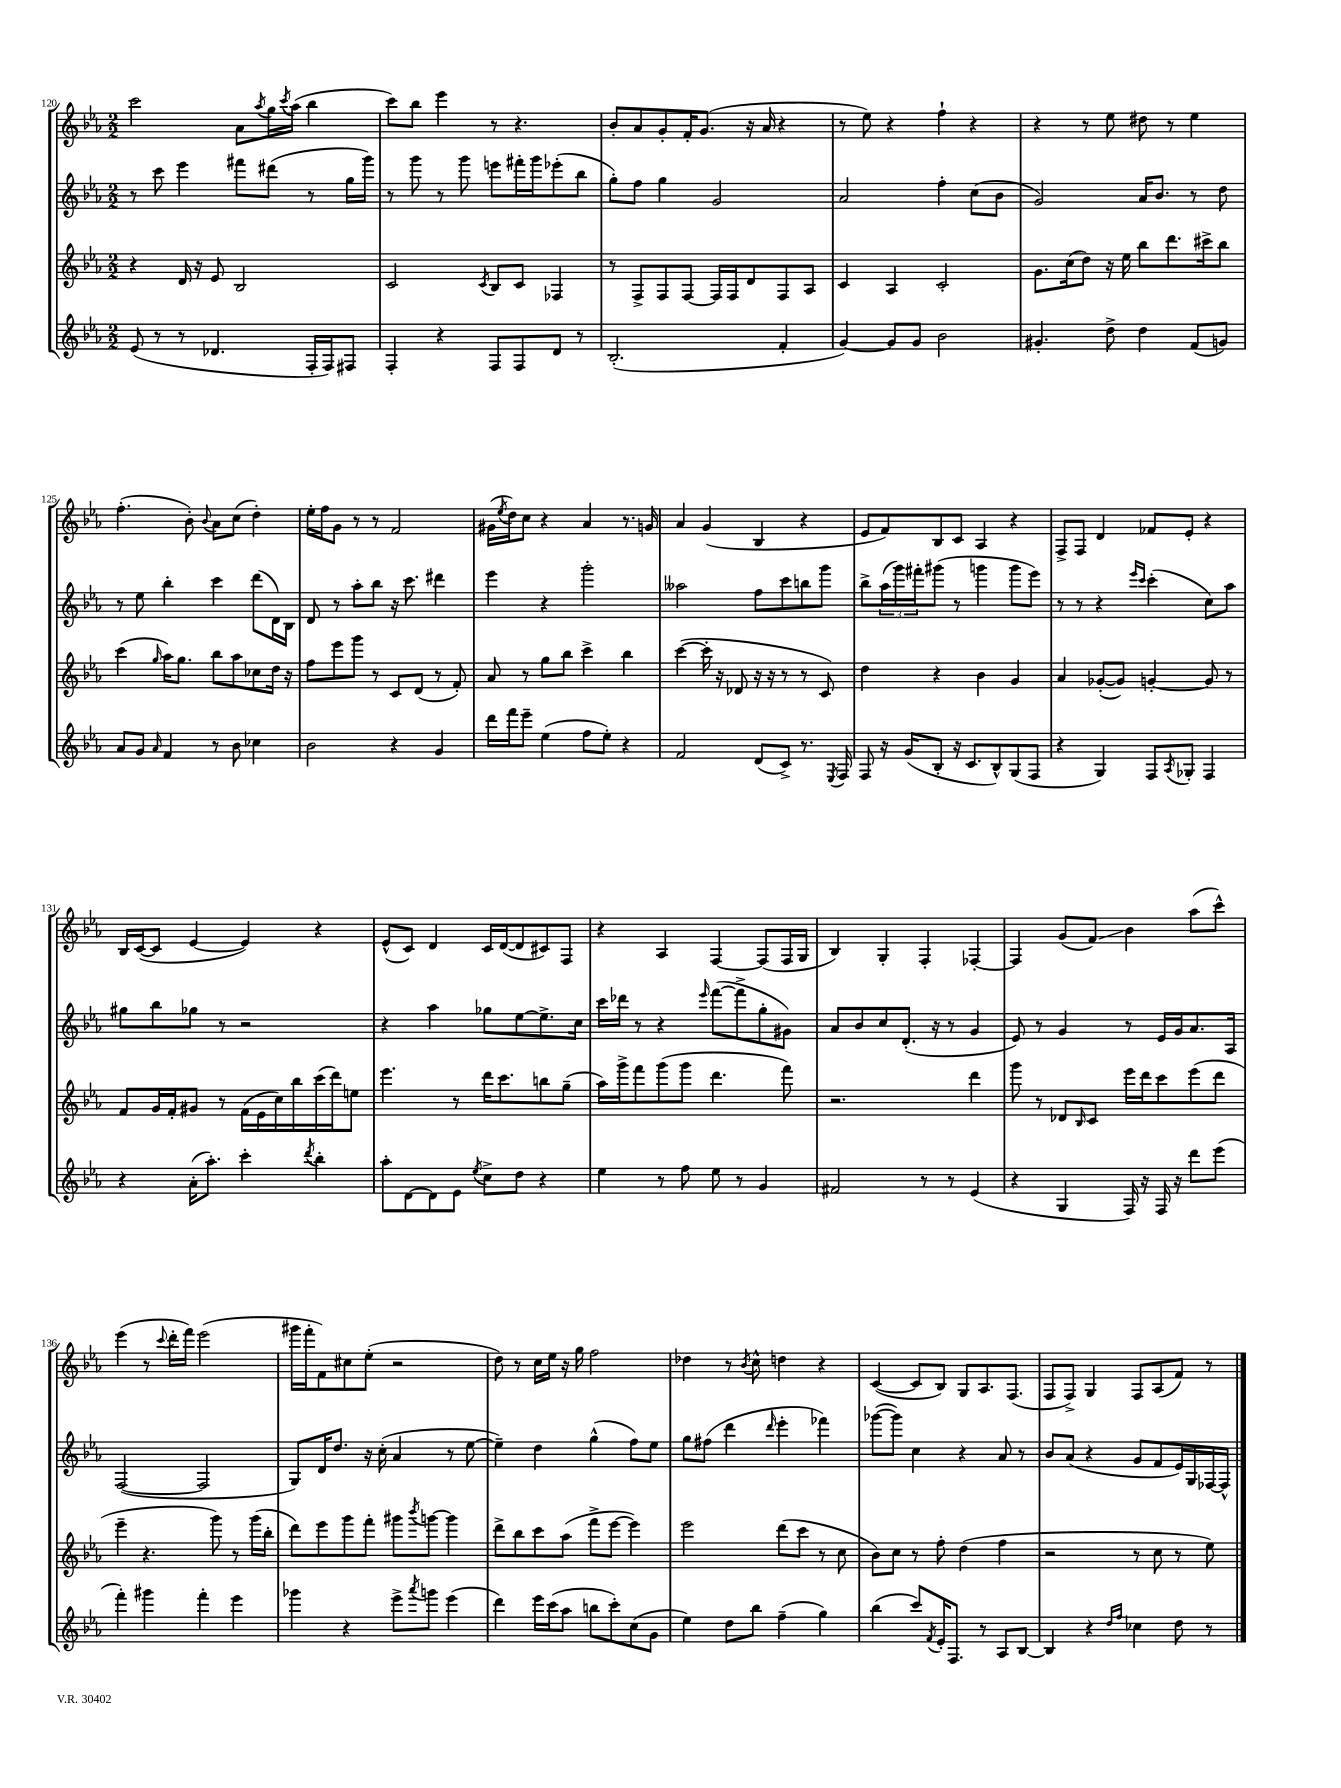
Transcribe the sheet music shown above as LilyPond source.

<<
\new StaffGroup <<
\new Staff = "s0" {
    \clef treble \key ees \major \numericTimeSignature \time 2/2
    c'''2 aes'8 \acciaccatura { aes''8 } g''16 \acciaccatura { c'''8 } aes''16( bes''4 |
    c'''8) bes''8 ees'''4 r8 r4. |
    bes'8-. aes'8 g'8-. f'16-. g'8.( r16 aes'16 r4 |
    r8 ees''8) r4 f''4-! r4 |
    r4 r8 ees''8 dis''8 r8 ees''4 |
    f''4.-.( bes'8-.) \appoggiatura { bes'8 } aes'8 c''8( d''4-.) |
    ees''16-. f''16 g'8 r8 r8 f'2 |
    gis'16( \acciaccatura { ees''8 } d''16) c''8 r4 aes'4 r8. g'16 |
    aes'4 g'4( bes4 r4 |
    ees'8 f'8) bes8 c'8 aes4 r4 |
    f8-> f8 d'4 fes'8 ees'8-. r4 |
    bes16 c'16~( c'8 ees'4~ ees'4) r4 |
    ees'8-^( c'8) d'4 c'16 d'16~( d'8 cis'8) f8 |
    r4 aes4 f4~ f8( f16 g16 |
    bes4) g4-. f4-. fes4~-. |
    fes4 g'8( f'8\glissando) bes'4 aes''8( c'''8-^) |
    ees'''4( r8 \appoggiatura { c'''8 } d'''16-. f'''16) ees'''2( |
    gis'''16 f'''16-. f'8) cis''8 ees''8-.( r2 |
    d''8) r8 c''16 ees''16 r16 g''16 f''2 |
    des''4 r8 \acciaccatura { bes'8 } c''8-^ d''4 r4 |
    c'4~( c'8 bes8) g8 aes8. f8.( |
    f8 f8->) g4 f8 aes8( f'8) r8 \bar "|." |
}
\new Staff = "s1" {
    \clef treble \key ees \major \numericTimeSignature \time 2/2
    r8 c'''8 ees'''4 fis'''8 dis'''8( r8 g''16 g'''16) |
    r8 g'''8 r8 g'''8 e'''8 fis'''16-. g'''16 ees'''8-.( bes''8 |
    g''8-.) f''8 g''4 g'2 |
    aes'2 f''4-. c''8( bes'8 |
    g'2) aes'16 bes'8. r8 d''8 |
    r8 ees''8 bes''4-. c'''4 d'''8( d'16) bes16 |
    d'8 r8 aes''8-. bes''8 r16 c'''8. dis'''4 |
    ees'''4 r4 g'''2-. |
    aeses''2 f''8 c'''8 b''8 g'''8 |
    bes''8-> \tuplet 3/2 { aes''16( g'''16) fis'''16-. } gis'''8( r8 g'''4 g'''8 ees'''8) |
    r8 r8 r4 \grace { ees'''16 c'''16 } c'''4-.( c''8) aes''8 |
    gis''8 bes''8 ges''8 r8 r2 |
    r4 aes''4 ges''8 ees''8~ ees''8.-> c''16 |
    c'''16 des'''16 r8 r4 \grace { ees'''16 } f'''8~( f'''8-> g''8-. gis'8) |
    aes'8 bes'8 c''8 d'8.-.( r16 r8 g'4 |
    ees'8) r8 g'4 r8 ees'16 g'16 aes'8. aes16 |
    f2~( f2 |
    g8) d'16 d''8. r16 c''16-.( aes'4 r8 ees''8~ |
    ees''4--) d''4 g''4-^( f''8) ees''8 |
    g''8 fis''8( d'''4 \grace { d'''16 } ees'''4-. fes'''4) |
    ges'''8~( ges'''8) c''4 r4 aes'8 r8 |
    bes'8 aes'8( r4 g'8 f'8 ees'16) g16 fes16~ fes16-^ \bar "|." |
}
\new Staff = "s2" {
    \clef treble \key ees \major \numericTimeSignature \time 2/2
    r4 d'16 r16 ees'8 bes2 |
    c'2 \acciaccatura { c'8 } bes8 c'8 fes4 |
    r8 f8-> f8 f8~ f16 f16 d'8 f8 aes8 |
    c'4 aes4 c'2-. |
    g'8. c''16( d''8) r16 ees''16 bes''8 d'''8. cis'''16-> bes''8 |
    c'''4( \grace { g''16 } aes''16) g''8. bes''8 aes''8 ces''8 d''16 r16 |
    f''8 ees'''8 g'''8 r8 c'8 d'8( r8 f'8-.) |
    aes'8 r8 g''8 bes''8 c'''4-> bes''4 |
    c'''4~( c'''16-. r16 des'8 r16 r16 r8 r8 c'8) |
    d''4 r4 bes'4 g'4 |
    aes'4 ges'8~-.( ges'8) g'4~-. g'8 r8 |
    f'8 g'16 f'16-. gis'8 r8 f'16( ees'16 c''16) bes''16 c'''16( d'''16) e''8 |
    ees'''4. r8 d'''16 c'''8. b''8 g''8--( |
    aes''16) g'''16-> f'''8 g'''8( g'''8 d'''4. f'''8) |
    r2. d'''4 |
    g'''8 r8 des'8 \grace { bes16 } c'8 ees'''16 d'''16 c'''8 ees'''8( d'''8 |
    ees'''4-- r4. g'''8) r8 g'''16( bes''16-. |
    d'''8) ees'''8 g'''8 f'''8-. gis'''8 \acciaccatura { bes'''8 } g'''8~ g'''4 |
    d'''8-> bes''8 c'''8 aes''8( f'''8-> ees'''8~ ees'''4) |
    ees'''2 d'''8( c'''8 r8 c''8 |
    bes'8) c''8 r8 f''8-. d''4( f''4 |
    r2 r8 c''8 r8 ees''8) \bar "|." |
}
\new Staff = "s3" {
    \clef treble \key ees \major \numericTimeSignature \time 2/2
    ees'8( r8 r8 des'4. f16-. f16) fis8 |
    f4-. r4 f8 f8 d'8 r8 |
    bes2.-.( f'4-. |
    g'4~) g'8 g'8 bes'2 |
    gis'4.-. d''8-> d''4 f'8( g'8) |
    aes'8 g'8 \grace { aes'16 } f'4 r8 bes'8 ces''4 |
    bes'2 r4 g'4 |
    d'''16 f'''16 ees'''8-- ees''4( f''8 ees''8-.) r4 |
    f'2 d'8( c'8->) r8. \acciaccatura { ees8 } f16 |
    f8 r16 g'16( bes8-. r16 c'8. bes8-^) g8( f8 |
    r4 g4) f8 \acciaccatura { aes8 } ges8-. f4 |
    r4 aes'16-.( aes''8.-.) c'''4-. \acciaccatura { d'''8 } bes''4-. |
    aes''8-. d'8~ d'8 ees'8 \acciaccatura { ees''8 } c''8-> d''8 r4 |
    ees''4 r8 f''8 ees''8 r8 g'4 |
    fis'2 r8 r8 ees'4( |
    r4 g4 f16) r16 f16 r16 d'''8 ees'''8( |
    f'''4-.) gis'''4 f'''4-. ees'''4 |
    ges'''4 r4 ees'''8-> \acciaccatura { aes'''8 } g'''8 ees'''4( |
    d'''4) ees'''16 c'''16( aes''8 b''8 c'''8-.) c''8( g'8 |
    ees''4) d''8 bes''8 f''4--( g''4) |
    bes''4( c'''8) \acciaccatura { f'8 } ees'16-. f8. r8 aes8 bes8~ |
    bes4 r4 \grace { d''16 f''16 } ces''4 d''8 r8 \bar "|." |
}
>>
>>
\layout { \context { \Score currentBarNumber = #120 } }
